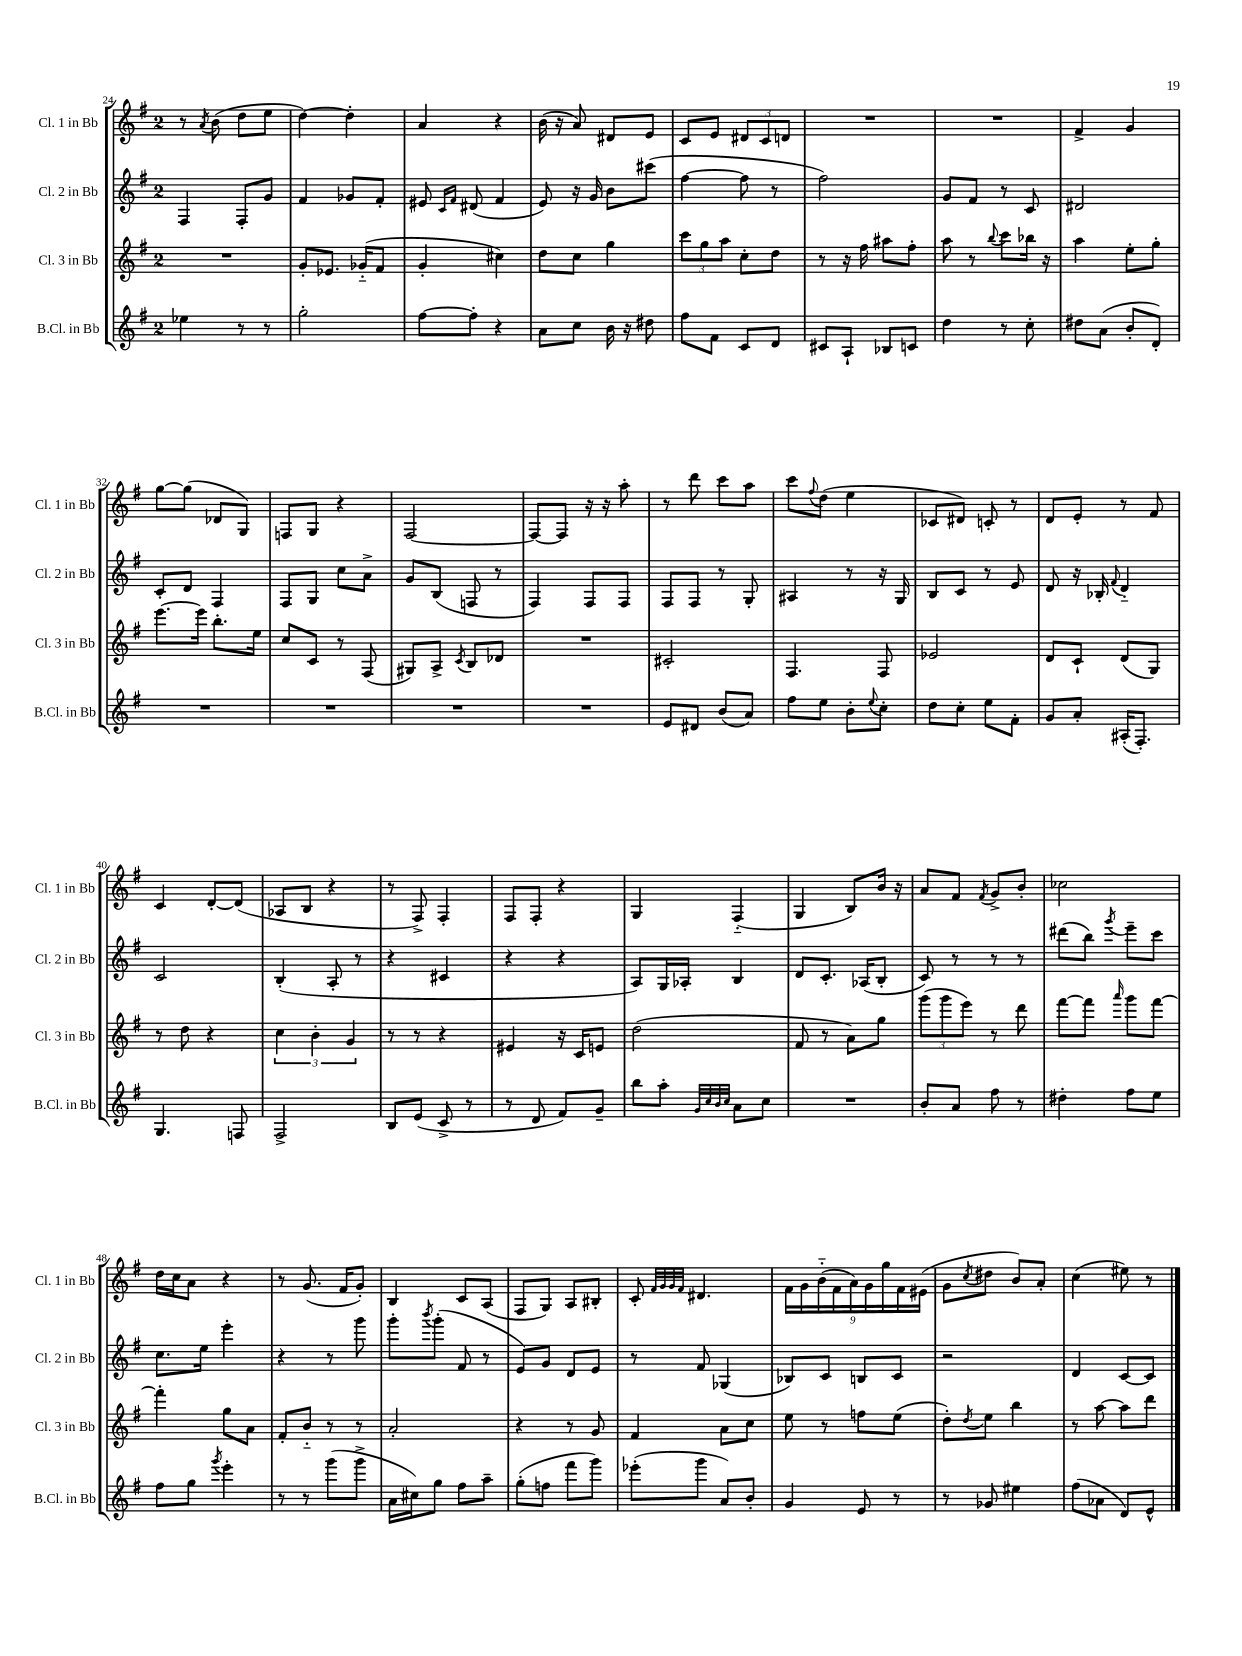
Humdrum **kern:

**kern	**kern	**kern	**kern
*part4	*part3	*part2	*part1
*staff4	*staff3	*staff2	*staff1
*I"B.Cl. in Bb	*I"Cl. 3 in Bb	*I"Cl. 2 in Bb	*I"Cl. 1 in Bb
*I'B.Cl. in Bb	*I'Cl. 3 in Bb	*I'Cl. 2 in Bb	*I'Cl. 1 in Bb
*clefG2	*clefG2	*clefG2	*clefG2
*k[f#]	*k[f#]	*k[f#]	*k[f#]
*M2/4	*M2/4	*M2/4	*M2/4
=24	=24	=24	=24
4ee-X\	2r	4F#/	8r
.	.	.	8qa/
.	.	.	(8b\
8r	.	8F#'/L	8dd\L
8r	.	8g/J	8ee\J
=25	=25	=25	=25
2gg'\	8g'/L	4f#/	[4dd\)
.	8.e-X/J	.	.
.	.	8g-X/L	4dd'\]
.	(16g-X/KL	.	.
.	8f#/J	8f#'/J	.
=26	=26	=26	=26
[8ff#\L	4g'/	8e#X/	4a/
.	.	16qqc/LL	.
.	.	16qqf#/JJ	.
8ff#'\J]	.	(8d#X/	.
4r	4cc#X\)	4f#/	4r
=27	=27	=27	=27
8a\L	8dd\L	8e/)	(16b\
.	.	.	16r
8cc\J	8cc\J	16r	8a/)
.	.	16g/	.
16b\	4gg\	8b\L	8d#X/L
16r	.	.	.
8dd#X\	.	(8ccc#X\J	8e/J
=28	=28	=28	=28
8ff#\L	12ccc\L	[4ff#\	8c/L
.	12gg\	.	.
8f#\J	.	.	8e/J
.	12aa\J	.	.
8c/L	8cc'\L	8ff#\]	12d#X/L
.	.	.	12c/
8d/J	8dd\J	8r	.
.	.	.	12dn/J
=29	=29	=29	=29
8c#X/L	8r	2ff#\)	2r
8A`/J	16r	.	.
.	16ff#\	.	.
8B-X/L	8aa#X\L	.	.
8cn/J	8ff#'\J	.	.
=30	=30	=30	=30
4dd\	8aa\	8g/L	2r
.	8r	8f#/J	.
.	8qqbb/	.	.
8r	8ccc\L	8r	.
8cc'\	16bb-X\Jk	8c/	.
.	16r	.	.
=31	=31	=31	=31
8dd#X\L	4aa\	2d#X/	4f#^/
(8a\J	.	.	.
8b'/L	8ee'\L	.	4g/
8d'/J)	8gg'\J	.	.
!!LO:LB:g=z
=32	=32	=32	=32
2r	[8.eee\L	8c'/L	[8gg\L
.	.	8d/J	(8gg\J]
.	16eee\Jk]	.	.
.	8.bb'\L	4F#/	8d-X/L
.	.	.	8G/J)
.	16ee\Jk	.	.
=33	=33	=33	=33
2r	8cc/L	8F#/L	8Fn/L
.	8c/J	8G/J	8G/J
.	8r	8cc\L	4r
.	(8F#/	8a^\J	.
=34	=34	=34	=34
2r	8G#X/L)	8g/L	[2F#/
.	8A^/J	(8B/J	.
.	8qc/	.	.
.	8B/L	8Fn/	.
.	8d-X/J	8r	.
=35	=35	=35	=35
2r	2r	4F#/)	8F#/L_
.	.	.	8F#/J]
.	.	8F#/L	16r
.	.	.	16r
.	.	8F#/J	8aa'\
=36	=36	=36	=36
8e/L	2c#X'/	8F#/L	8r
8d#X/J	.	8F#/J	8ddd\
(8b/L	.	8r	8ccc\L
8a/J)	.	8G'/	8aa\J
=37	=37	=37	=37
8ff#\L	4.F#/	4A#X/	8ccc\L
.	.	.	8qqff#/
8ee\J	.	.	(8dd\J
8b'\L	.	8r	4ee\
8qqee/	.	.	.
8cc'\J	8F#/	16r	.
.	.	16G/	.
=38	=38	=38	=38
8dd\L	2e-X/	8B/L	8c-X/L
8cc'\J	.	8c/J	8d#X/J)
8ee\L	.	8r	8cn'/
8f#'\J	.	8e/	8r
=39	=39	=39	=39
8g/L	8d/L	8d/	8d/L
8a'/J	8c`/J	16r	8e'/J
.	.	16B-X'/	.
.	.	8qqf#/	.
(16A#X'/KL	(8d/L	4d/	8r
8.F#'/J)	.	.	.
.	8G/J)	.	8f#/
!!LO:LB:g=z
=40	=40	=40	=40
4.G/	8r	2c/	4c/
.	8dd\	.	.
.	4r	.	[8d'/L
8Fn/	.	.	(8d/J]
=41	=41	=41	=41
2F#^/	6cc\	(4B'/	8A-X/L
.	.	.	8B/J
.	6b'\	.	.
.	.	8A'/	4r
.	6g/	.	.
.	.	8r	.
=42	=42	=42	=42
8B/L	8r	4r	8r
(8e/J	8r	.	8F#^/)
8c^/	4r	4c#X/	4F#'/
8r	.	.	.
=43	=43	=43	=43
8r	4e#X/	4r	8F#/L
8d/	.	.	8F#'/J
8f#/L)	16r	4r	4r
.	16c/KL	.	.
8g~/J	8en/J	.	.
=44	=44	=44	=44
8bb\L	(2dd\	8A/L)	4G/
8aa'\J	.	16G/L	.
.	.	16A-X'/JJ	.
32qqg/LLL	.	.	.
32qqcc/	.	.	.
32qqb/	.	.	.
32qqcc/JJJ	.	.	.
8a\L	.	4B/	(4F#/
8cc\J	.	.	.
=45	=45	=45	=45
2r	8f#/	8d/L	4G/
.	8r	8.c'/J	.
.	8a\L)	.	8B/L)
.	.	(16A-X/KL	.
.	8gg\J	8B'/J	16b/Jk
.	.	.	16r
=46	=46	=46	=46
8b'/L	(12ggg\L	8c/)	8a/L
.	12ggg\	.	.
8a/J	.	8r	8f#/J
.	12eee\J)	.	.
.	.	.	8qf#/
8ff#\	8r	8r	8g^/L
8r	8ddd\	8r	8b'/J
=47	=47	=47	=47
4dd#X'\	[8fff#\L	(8ddd#X\L	2cc-X\
.	8fff#\J]	8bb\J)	.
.	16qqaaa/	8qggg/	.
8ff#\L	8ggg\L	8eee~\L	.
8ee\J	[8fff#\J	8ccc\J	.
!!LO:LB:g=z
=48	=48	=48	=48
8ff#\L	4fff#'\]	8.cc\L	16dd\LL
.	.	.	16cc\J
8gg\J	.	.	8a\J
.	.	16ee\Jk	.
8qggg/	.	.	.
4eee'\	8gg\L	4eee'\	4r
.	8a\J	.	.
=49	=49	=49	=49
8r	8f#'/L	4r	8r
8r	8b/J	.	(8.g/
(8ggg\L	8r	8r	.
.	.	.	16f#/KL
8ggg^\J	8r	8ggg\	8g'/J)
=50	=50	=50	=50
16a\LL	2a'/	8ggg'\L	4B/
16cc#X\J)	.	.	.
.	.	8qbbb/	.
8gg\J	.	(8ggg'\J	.
8ff#\L	.	8f#/	8c/L
8aa~\J	.	8r	(8A/J
=51	=51	=51	=51
(8gg'\L	4r	8e/L)	8F#/L
8ffn\J	.	8g/J	8G/J)
8fff#\L	8r	8d/L	8A/L
8ggg\J)	8g/	8e/J	8B#X'/J
=52	=52	=52	=52
(8eee-X'\L	4f#/	8r	8c'/
.	.	.	32qqf#/LLL
.	.	.	32qqg/
.	.	.	32qqg/
.	.	.	32qqf#/JJJ
8ggg\J	.	8f#/	4.d#X/
8a/L)	8a\L	(4G-X/	.
8b'/J	8cc\J	.	.
=53	=53	=53	=53
4g/	8ee\	8B-X/L)	18f#\LL
.	.	.	18g\
.	.	.	(18b\
.	8r	8c/J	.
.	.	.	18f#\
.	.	.	18a\)
8e/	8ffn\L	8Bn/L	.
.	.	.	18g\
.	.	.	18gg\
8r	(8ee\J	8c/J	.
.	.	.	18f#\
.	.	.	(18e#X\JJ
=54	=54	=54	=54
8r	8dd'\L)	2r	8g\L
.	8qdd/	.	8qcc/
8g-X/	8ee\J	.	8dd#X\J
4ee#X\	4bb\	.	8b/L)
.	.	.	8a'/J
=55	=55	=55	=55
(8ff#\L	8r	4d/	(4cc\
8a-X\J	[8aa\	.	.
8d/L)	8aa\L]	[8c/L	8ee#X\)
8e^^/J	8ddd\J	8c/J]	8r
==	==	==	==
*-	*-	*-	*-
